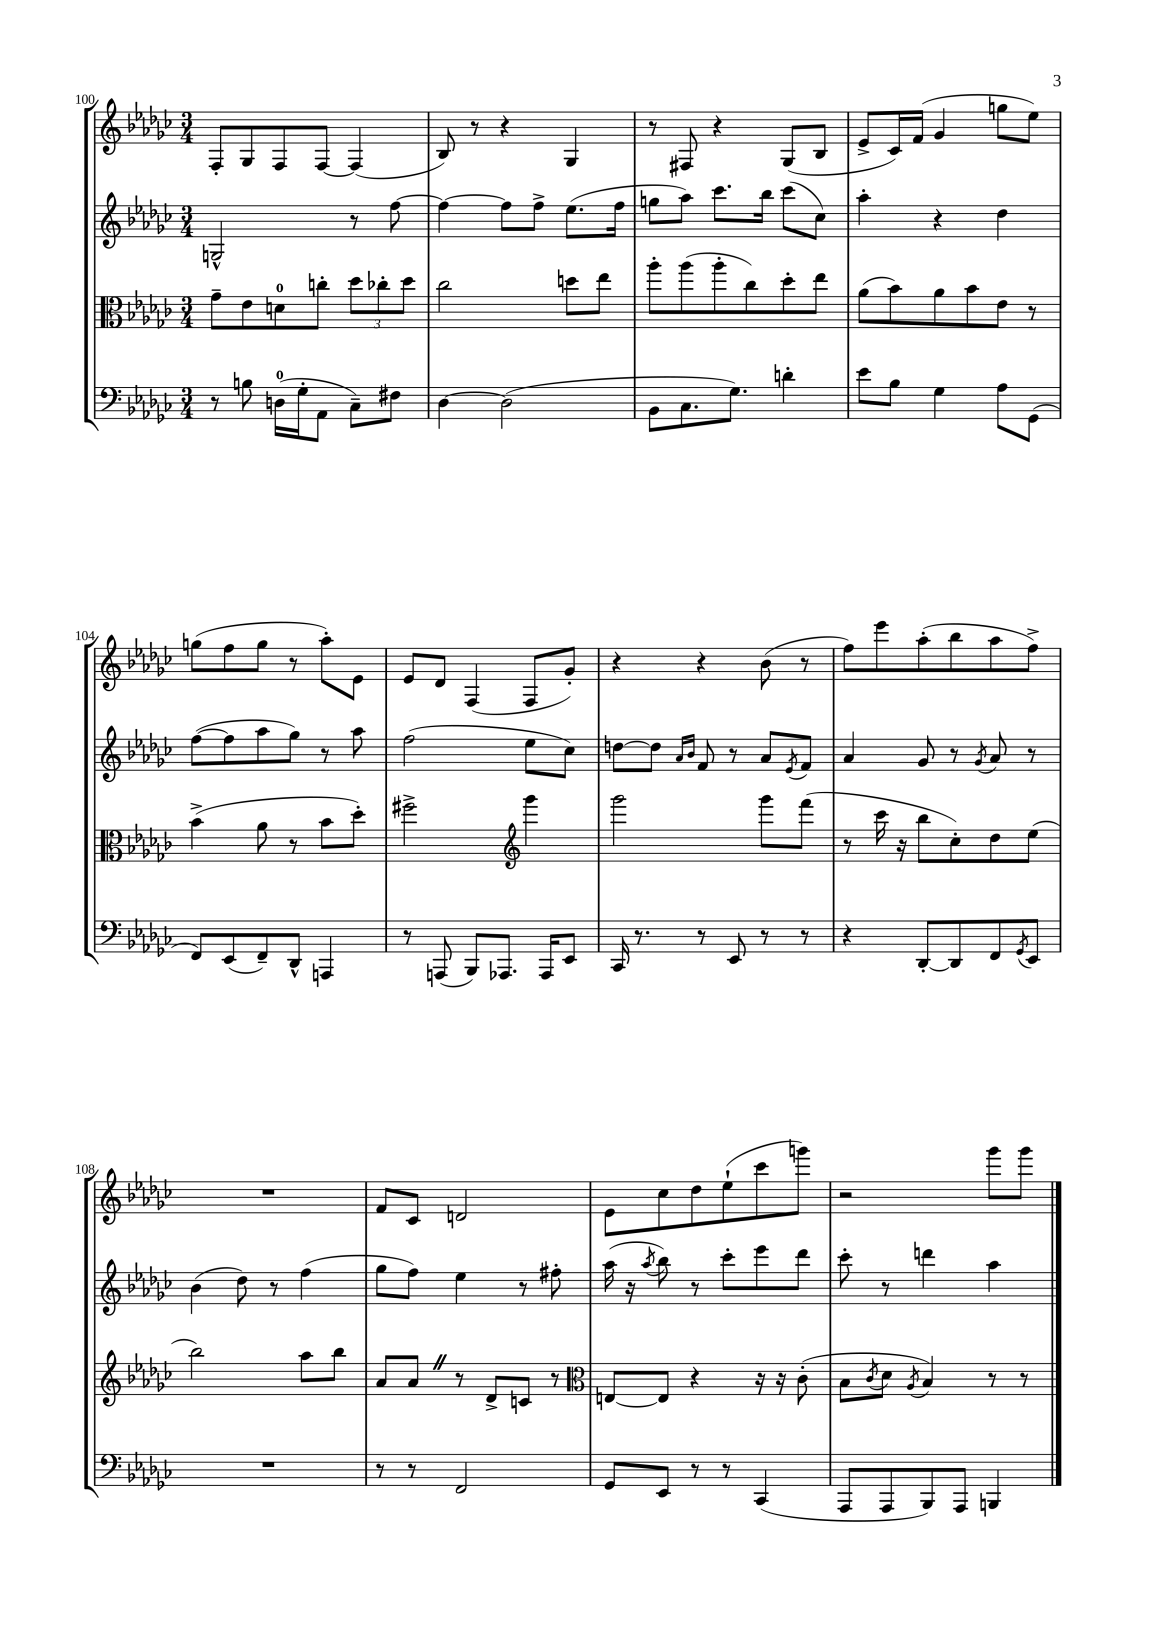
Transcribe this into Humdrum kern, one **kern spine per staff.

**kern	**kern	**kern	**kern
*part4	*part3	*part2	*part1
*staff4	*staff3	*staff2	*staff1
*clefF4	*clefC3	*clefG2	*clefG2
*k[b-e-a-d-g-c-]	*k[b-e-a-d-g-c-]	*k[b-e-a-d-g-c-]	*k[b-e-a-d-g-c-]
*M3/4	*M3/4	*M3/4	*M3/4
=100	=100	=100	=100
8r	8g-~\L	2Gn^^/	8F'/L
8Bn\	8e-\	.	8G-/
(16Dn\LL	8dn\	.	8F/
16G-'\J	.	.	.
8AA-\J	8ccn'\J	.	[8F/J
8C-~\L)	12dd-\L	8r	(4F/]
.	12cc-X'\	.	.
8F#X\J	.	[8ff\	.
.	12dd-\J	.	.
=101	=101	=101	=101
[4D-\	2cc-\	4ff\_	8B-/)
.	.	.	8r
(2D-\]	.	8ff\L]	4r
.	.	8ff^\J	.
.	8ddn\L	(8.ee-\L	4G-/
.	8ee-\J	.	.
.	.	16ff\Jk	.
=102	=102	=102	=102
8BB-\L	8aa-'\L	8ggn\L	8r
8.C-\	(8aa-\	8aa-\J)	8F#X/
.	8aa-'\	8.ccc-\L	4r
8.G-\J)	.	.	.
.	8cc-\)	.	.
.	.	16bb-\Jk	.
4dn'\	8dd-'\	(8ccc-\L	(8G-/L
.	8ee-\J	8cc-\J)	8B-/J
=103	=103	=103	=103
8e-\L	(8a-\L	4aa-'\	8e-^/L
8B-\J	8b-\)	.	16c-/L)
.	.	.	(16f/JJ
4G-\	8a-\	4r	4g-/
.	8b-\	.	.
8A-\L	8e-\J	4dd-\	8ggn\L
(8GG-\J	8r	.	8ee-\J)
!!LO:LB:g=z
=104	=104	=104	=104
8FF/L)	(4b-^\	([8ff\L	(8ggn\L
(8EE-/	.	8ff\]	8ff\
8FF~/)	8a-\	8aa-\	8gg\J
8DD-^^/J	8r	8gg-\J)	8r
4AAAn/	8b-\L	8r	8aa-'\L)
.	8dd-'\J)	8aa-\	8e-\J
=105	=105	=105	=105
8r	2ff#X^\	(2ff\	8e-/L
(8AAAn/	.	.	8d-/J
8BBB-/L)	.	.	(4F/
8.AAA-X/J	.	.	.
*	*clefG2	*	*
.	4ggg-\	8ee-\L	8F/L
16AAA-/KL	.	.	.
8EE-/J	.	8cc-\J)	8g-'/J)
=106	=106	=106	=106
16CC-/	2ggg-\	[8ddn\L	4r
8.r	.	.	.
.	.	8dd\J]	.
.	.	16qqa-/LL	.
.	.	16qqb-/JJ	.
8r	.	8f/	4r
8EE-/	.	8r	.
8r	8ggg-\L	8a-/L	(8b-\
.	.	8qe-/	.
8r	(8fff\J	8f/J	8r
=107	=107	=107	=107
4r	8r	4a-/	8ff\L)
.	16ccc-\	.	8eee-\
.	16r	.	.
[8DD-'/L	8bb-\L	8g-/	(8aa-'\
8DD-/]	8cc-'\)	8r	8bb-\
.	.	8qg-/	.
8FF/	8dd-\	8a-/	8aa-\
8qGG-/	.	.	.
8EE-/J	(8ee-\J	8r	8ff^\J)
!!LO:LB:g=z
=108	=108	=108	=108
2.r	2bb-\)	(4b-\	2.r
.	.	8dd-\)	.
.	.	8r	.
.	8aa-\L	(4ff\	.
.	8bb-\J	.	.
=109	=109	=109	=109
8r	8a-/L	8gg-\L	8f/L
8r	8a-Z/J	8ff\J)	8c-/J
2FF/	8r	4ee-\	2dn/
.	8d-^/L	.	.
.	8cn/J	8r	.
.	8r	8ff#X'\	.
=110	=110	=110	=110
*	*clefC3	*	*
8GG-/L	[8En/L	(16aa-\	8e-\L
.	.	16r	.
.	.	8qaa-/	.
8EE-/J	8E/J]	8bb-\)	8cc-\
8r	4r	8r	8dd-\
8r	.	8ccc-'\L	(8ee-`\
(4CC-/	16r	8eee-\	8ccc-\
.	16r	.	.
.	(8c-'\	8ddd-\J	8gggn\J)
=111	=111	=111	=111
8AAA-/L	8B-\L	8ccc-'\	2r
.	8qc-/	.	.
8AAA-/	8d-\J	8r	.
.	8qA-/	.	.
8BBB-/)	4B-/)	4dddn\	.
8AAA-/J	.	.	.
4BBBn/	8r	4aa-\	8ggg-\L
.	8r	.	8ggg-\J
==	==	==	==
*-	*-	*-	*-
